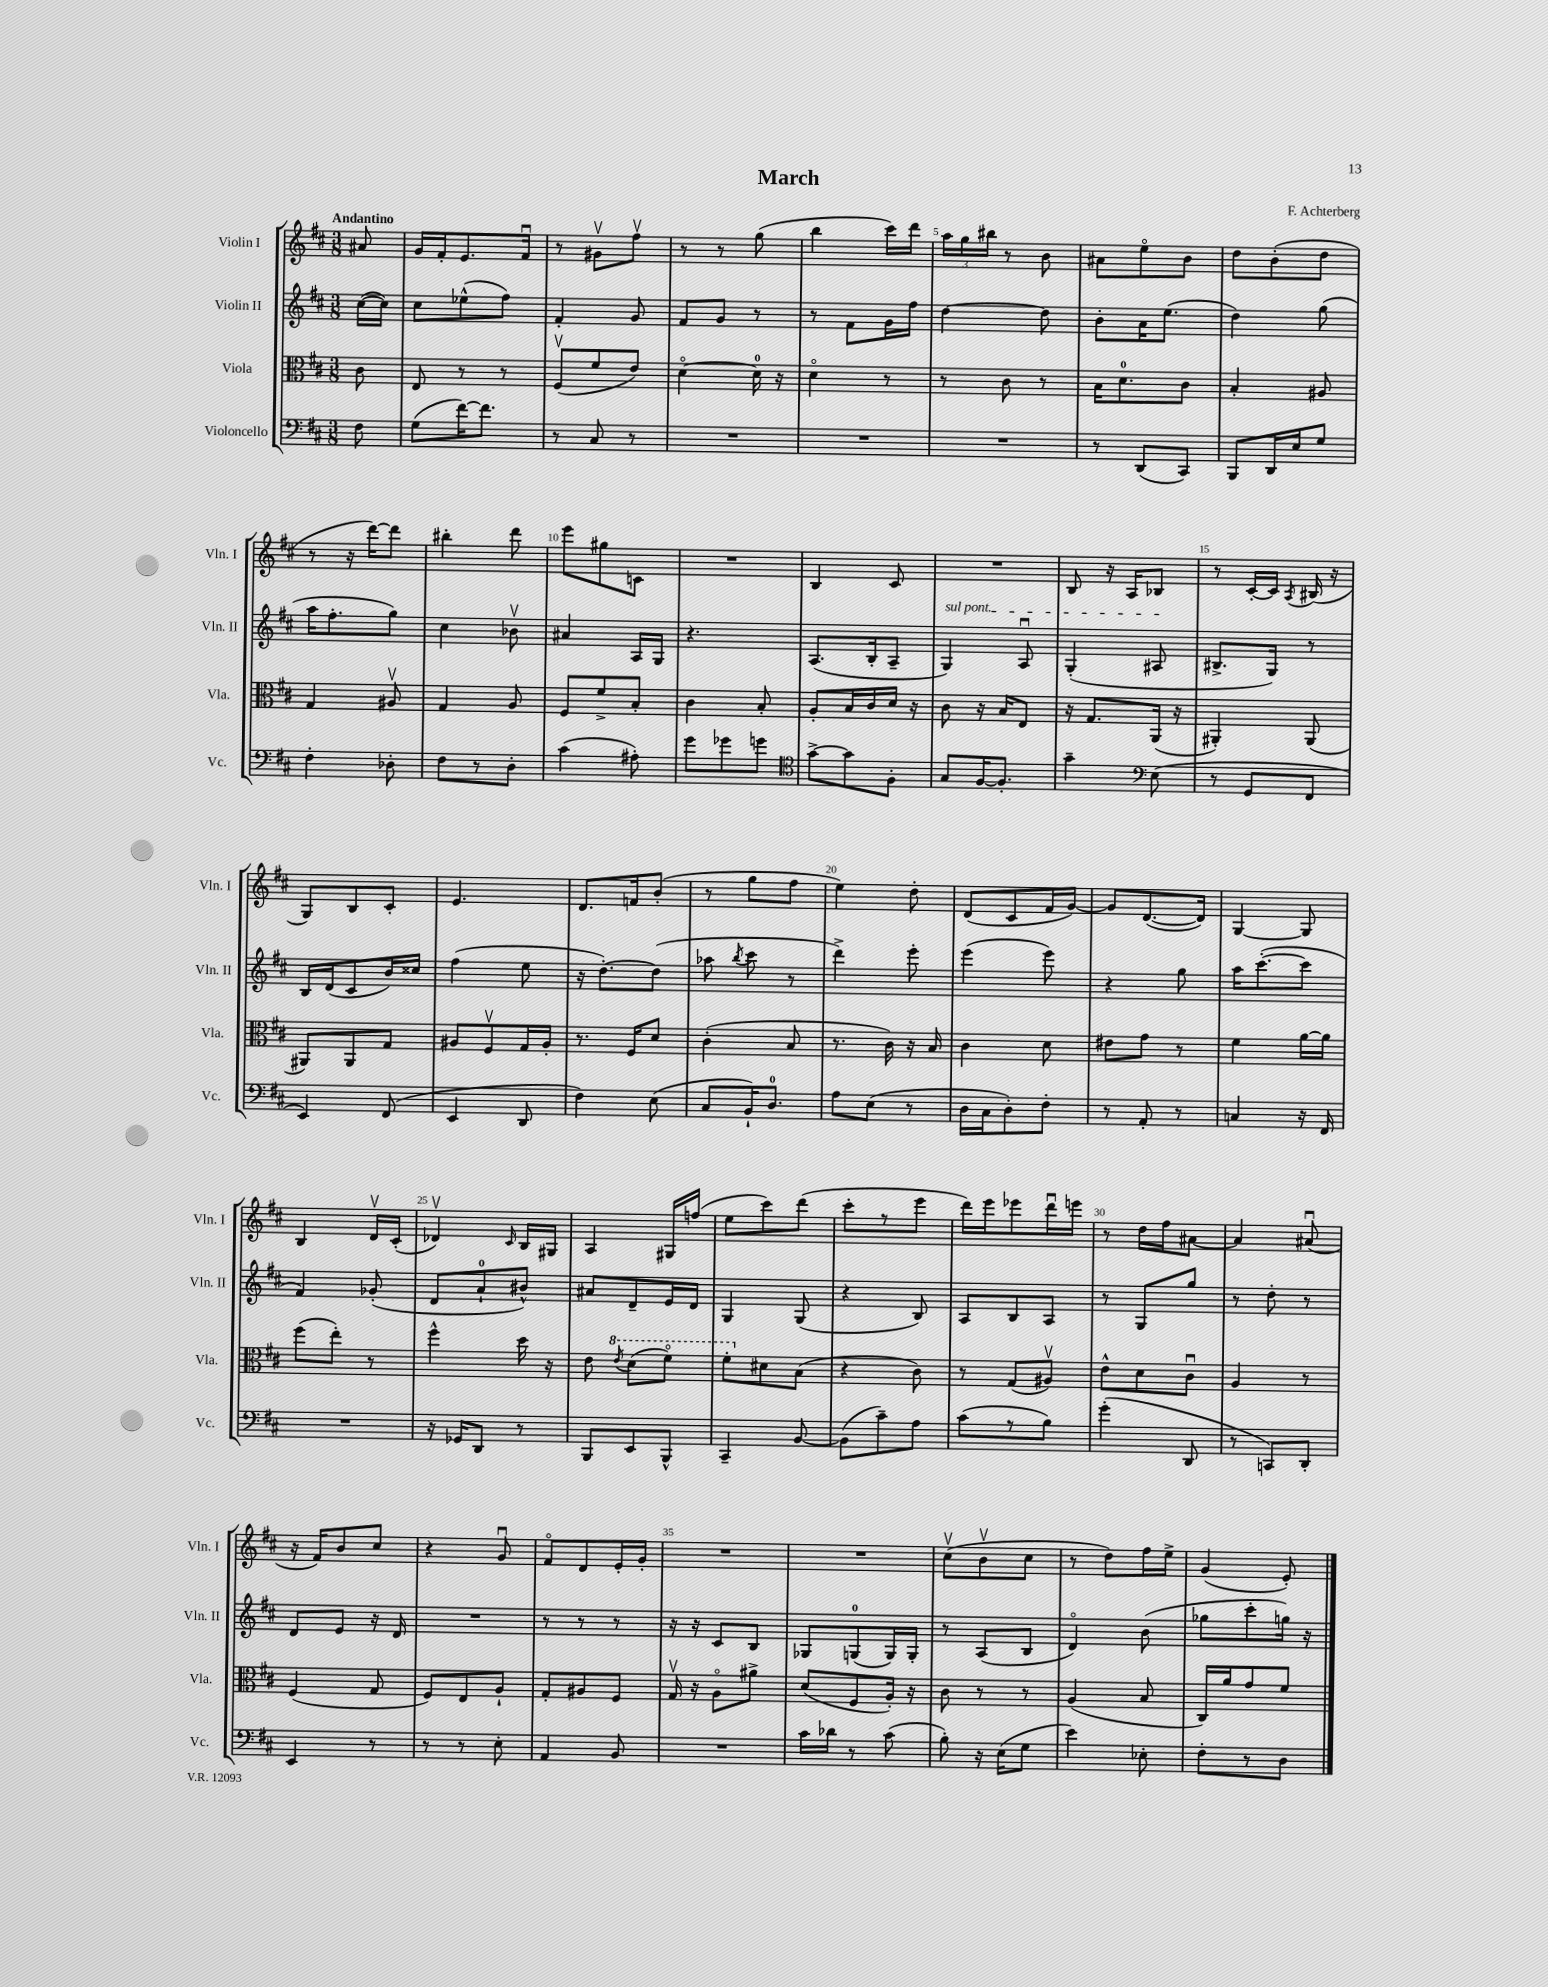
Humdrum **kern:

**kern	**kern	**kern	**kern
*staff4	*staff3	*staff2	*staff1
*clefF4	*clefC3	*clefG2	*clefG2
*k[f#c#]	*k[f#c#]	*k[f#c#]	*k[f#c#]
*M3/8	*M3/8	*M3/8	*M3/8
8F#	8c#	([16cc#	8a#
.	.	16cc#])	.
=	=	=	=
(8G	8E	8cc#	16g
.	.	.	16f#'
[16f#)	8r	(8ee-^^	8.e
8.f#]	.	.	.
.	8r	8ff#)	.
.	.	.	16f#u
=	=	=	=
8r	(8F#v	4f#'	8r
8C#	8f#	.	8g#v
8r	8e)	8g	8ff#v
=	=	=	=
4.r	[4do	8f#	8r
.	.	8g	8r
.	16d]	8r	(8gg
.	16r	.	.
=	=	=	=
4.r	4do	8r	4bb
.	.	8f#	.
.	8r	16g	16ccc#)
.	.	16ff#	16ddd
=	=	=	=
4.r	8r	[4dd	24aa
.	.	.	24gg
.	.	.	24bb#
.	8c#	.	8r
.	8r	8dd]	8b
=	=	=	=
8r	16B	8b'	8a#
.	8.d	.	.
(8DD	.	16a	8eeo
.	.	(8.ee	.
8CC#)	8c#	.	8b
=	=	=	=
8BBB	4B'	4dd)	8dd
16DD	.	.	(8b'
16E	.	.	.
8G	8A#	(8gg	8dd
=	=	=	=
4F#'	4G	16aa	8r
.	.	8.ff#'	.
.	.	.	16r
.	.	.	[16ddd)
8D-'	8A#v	8gg)	8ddd]
=	=	=	=
8F#	4G	4cc#	4bb#'
8r	.	.	.
8D'	8A	8b-v	8ddd
=	=	=	=
(4c#	8F#	4a#	8eee
.	8f#^	.	8gg#
8A#')	8B'	16A	8c
.	.	16G	.
=	=	=	=
8g	4c#	4.r	4.r
8g-	.	.	.
8g	8B'	.	.
=	=	=	=
*clefC4	*	*	*
[8g^	8A'	(8.A	4B
8g]	16B	.	.
.	16c#	16B'	.
8F#'	16d	8A~	8c#
.	16r	.	.
=	=	=	=
8G	8c#	4G)	4.r
[16F#	16r	.	.
8.F#']	16B	.	.
.	8E	8Au	.
=	=	=	=
4g~	16r	(4G'	8B
.	8.G	.	.
.	.	.	16r
.	.	.	16A
*clefF4	*	*	*
(8E	(16AA	8A#	8B-
.	16r	.	.
=	=	=	=
8r	4AA#')	8.B#^	8r
8GG	.	.	[16c#'
.	.	16G)	16c#]
.	.	.	8qA
8FF#	(8AA#	8r	(16B#
.	.	.	16r
=	=	=	=
4EE)	8AA#)	16B	8G)
.	.	(16d	.
.	8AA#	8c#	8B
(8FF#	8G	16b)	8c#'
.	.	16cc##	.
=	=	=	=
4EE	8A#	(4ff#	4.e
.	8F#v	.	.
8DD	16G	8ee	.
.	16A#'	.	.
=	=	=	=
4F#)	8.r	16r	8.d
.	.	[8.dd')	.
.	16F#	.	16f
(8E	8d	(8dd]	(8b'
=	=	=	=
8C#	(4c#'	8aa-	8r
.	.	8qbb	.
16BB`)	.	8ccc#	8gg
8.D	.	.	.
.	8B	8r	8ff#
=	=	=	=
8A	8.r	4ddd^)	4ee)
(8E	.	.	.
.	16c#)	.	.
8r	16r	8eee'	8dd'
.	16B	.	.
=	=	=	=
16D	4c#	(4eee	(8d
16C#	.	.	.
8D')	.	.	8c#
8F#'	8d	8eee)	16f#
.	.	.	[16g)
=	=	=	=
8r	8e#	4r	8g]
8AA'	8g	.	([8.d
8r	8r	8gg	.
.	.	.	16d])
=	=	=	=
4C	4f#	16aa	[4G
.	.	([8.ccc#'	.
16r	[16a	8ccc#]	8G]
16FF#	16a]	.	.
=	=	=	=
4.r	(8ff#	4f#)	4B
.	8ee')	.	.
.	8r	(8g-'	16dv
.	.	.	(16c#'
=	=	=	=
16r	4ff#^^	8d	4d-v)
16GG-	.	.	.
8DD	.	8a`	.
.	.	.	16qqc#
8r	16dd	8b#^^)	16B
.	16r	.	16G#
=	=	=	=
8BBB	8e	8a#	4A
.	8qee	.	.
8EE	(8dd	8d~	.
8BBB^^	8ff#o)	16e	16G#
.	.	16d	(16ff
=	=	=	=
4CC#~	8ff#'	4G	8ee
.	8d#	.	8ccc#)
[8BB	(8B	(8G	(8ddd
=	=	=	=
(8BB]	4r	4r	8ccc#'
8c#~)	.	.	8r
8A	8c#)	8B)	8eee
=	=	=	=
(8c#	8r	8A	16ddd)
.	.	.	16eee
8r	(8G	8B	8eee-
8B)	8A#v)	8A	16dddu
.	.	.	16eee
=	=	=	=
(4g'	8e^^	8r	8r
.	8d	8G	16dd
.	.	.	16ff#
8DD	8c#u	8gg	[8a#
=	=	=	=
8r	4A	8r	4a#]
8CC)	.	8dd'	.
8DD'	8r	8r	(8a#u
=	=	=	=
4EE	(4F#	8d	16r
.	.	.	16f#)
.	.	8e	8b
8r	8G	16r	8cc#
.	.	16d	.
=	=	=	=
8r	8F#)	4.r	4r
8r	8E	.	.
8E'	8A`	.	8gu
=	=	=	=
4AA	8G'	8r	8f#o
.	8A#	8r	8d
8BB	8F#	8r	16e'
.	.	.	16g'
=	=	=	=
4.r	16Gv	16r	4.r
.	16r	16r	.
.	8Ao	8c#	.
.	8a#^	8B	.
=	=	=	=
16c#	(8d	8G-	4.r
16d-	.	.	.
8r	8F#	(8G	.
(8c#	16A')	16G)	.
.	16r	16G'	.
=	=	=	=
8B')	8c#	8r	(8cc#v
16r	8r	(8A	8bv
(16E	.	.	.
8G	8r	8B	8cc#
=	=	=	=
4e)	(4A	4do)	8r
.	.	.	8dd)
8E-'	8B	(8b	16ff#
.	.	.	16ee^
=	=	=	=
8F#'	16C#)	8gg-	(4g
.	16a	.	.
8r	8g	8ccc#'	.
8D	8f#	16gg)	8e')
.	.	16r	.
==	==	==	==
*-	*-	*-	*-
